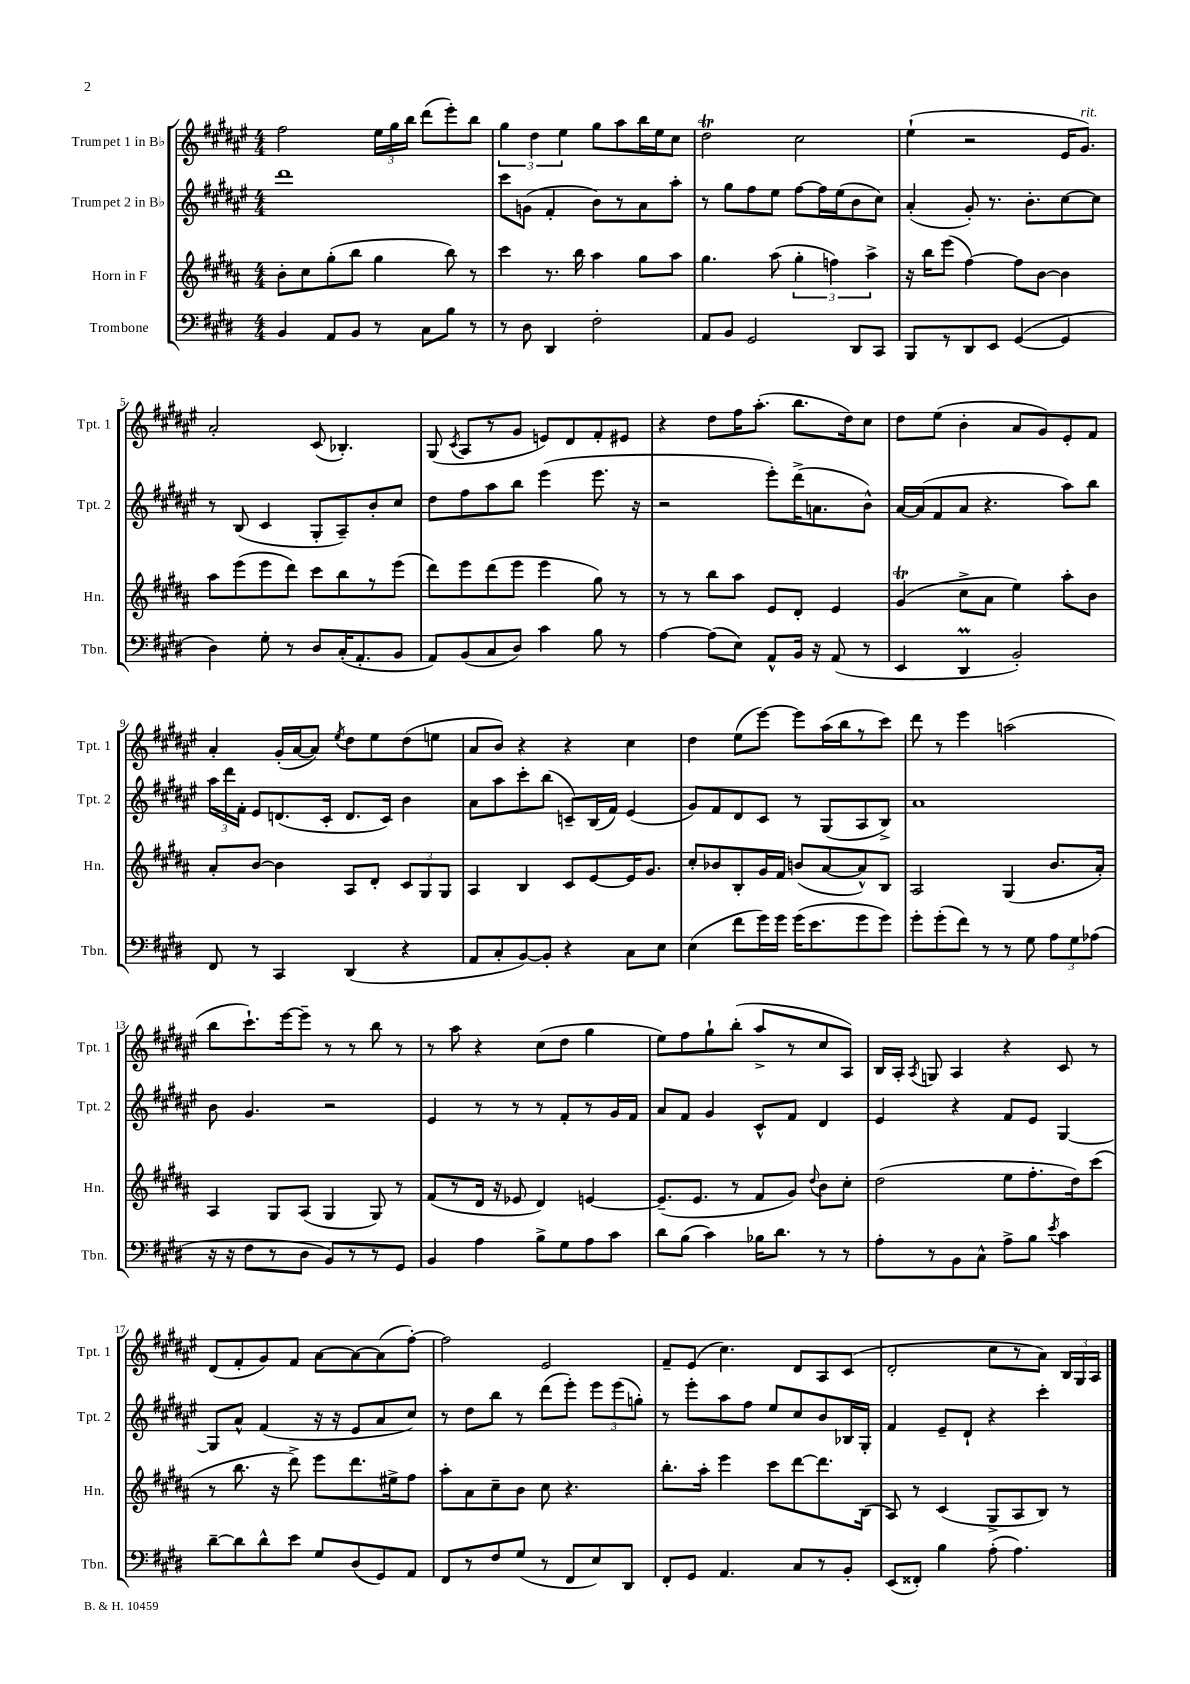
<<
\new StaffGroup <<
\new Staff = "s0" \with { instrumentName = "Trumpet 1 in Bb" shortInstrumentName = "Tpt. 1" } {
    \clef treble \key fis \major \numericTimeSignature \time 4/4
    \autoBeamOff fis''2 \tuplet 3/2 { eis''16[ gis''16 b''16] } dis'''8[( eis'''8-.) b''8] |
    \tuplet 3/2 { gis''4 dis''4 eis''4 } gis''8[ ais''8 b''16 eis''16 cis''8] |
    dis''2\trill cis''2 |
    eis''4-!( r2 eis'16[ gis'8.]^\markup { \italic "rit." }) |
    ais'2-. cis'8( bes4.-.) |
    gis8( \acciaccatura { cis'8 } ais8[ r8 gis'8] e'8[) dis'8 fis'8-. eis'8] |
    r4 dis''8[ fis''16 ais''8.]-.( b''8.[ dis''16) cis''8] |
    dis''8[ eis''8]( b'4-. ais'8[ gis'8) eis'8-. fis'8] |
    ais'4-. gis'16[-.( ais'16~ ais'8]) \acciaccatura { eis''8 } dis''8[ eis''8 dis''8( e''8] |
    ais'8[ b'8]) r4 r4 cis''4 |
    dis''4 eis''8[( eis'''8]~) eis'''8[ ais''16( b''16 r8 cis'''8]) |
    dis'''8 r8 eis'''4 a''2( |
    b''8[ cis'''8.-!) eis'''16~ eis'''8]-- r8 r8 b''8 r8 |
    r8 ais''8 r4 cis''8[( dis''8] gis''4 |
    eis''8[) fis''8 gis''8-! b''8]-.( ais''8[-> r8 cis''8 ais8]) |
    b16[ ais16]-. \acciaccatura { ais8 } g8 ais4 r4 cis'8 r8 |
    dis'8[( fis'8-. gis'8) fis'8] ais'8[~ ais'8~ ais'8( fis''8]~-.) |
    fis''2 eis'2 |
    fis'8[-- eis'8]( cis''4.) dis'8[ ais8 cis'8]( |
    dis'2-. cis''8[ r8 ais'8]) \tuplet 3/2 { b16[ gis16 ais16] } \bar "|." |
}
\new Staff = "s1" \with { instrumentName = "Trumpet 2 in Bb" shortInstrumentName = "Tpt. 2" } {
    \clef treble \key fis \major \numericTimeSignature \time 4/4
    \autoBeamOff dis'''1 |
    cis'''8[ g'8]( fis'4-. b'8[) r8 ais'8 ais''8]-. |
    r8 gis''8[ fis''8 eis''8] fis''8[~ fis''16 eis''16( b'8 cis''8]) |
    ais'4-.( gis'8-.) r8. b'8.[-. cis''8~ cis''8] |
    r8 b8( cis'4 gis8[-. ais8--) b'8-. cis''8] |
    dis''8[ fis''8 ais''8 b''8] eis'''4( eis'''8. r16 |
    r2 eis'''8[-.) dis'''16->( a'8. b'8]-^) |
    ais'16[~ ais'16( fis'8 ais'8] r4. ais''8[) b''8] |
    \tuplet 3/2 { ais''16[ dis'''16 fis'16]-. } eis'8[ d'8.( cis'16]-. d'8.[ cis'16]) b'4 |
    ais'8[ ais''8 cis'''8-. b''8]( c'8[--) b16( fis'16]) eis'4( |
    gis'8[) fis'8 dis'8 cis'8] r8 gis8[( ais8 b8]->) |
    ais'1 |
    b'8 gis'4. r2 |
    eis'4 r8 r8 r8 fis'8[-. r8 gis'16 fis'16] |
    ais'8[ fis'8] gis'4 cis'8[-^ fis'8] dis'4 |
    eis'4 r4 fis'8[ eis'8] gis4~ |
    gis8[ ais'8]-^ fis'4( r16 r16 eis'8[ ais'8 cis''8]) |
    r8 dis''8[ b''8] r8 dis'''8[( eis'''8]-.) \tuplet 3/2 { eis'''8[ eis'''8( g''8]-.) } |
    r8 eis'''8[-. ais''8 fis''8] eis''8[ cis''8 b'8 bes16 gis16]-. |
    fis'4 eis'8[-- dis'8]-! r4 cis'''4-. \bar "|." |
}
\new Staff = "s2" \with { instrumentName = "Horn in F" shortInstrumentName = "Hn." } {
    \clef treble \key b \major \numericTimeSignature \time 4/4
    \autoBeamOff b'8[-. cis''8 gis''8-.( b''8] gis''4 b''8) r8 |
    cis'''4 r8. b''16 ais''4 gis''8[ ais''8] |
    gis''4. ais''8( \tuplet 3/2 { gis''4-. f''4) ais''4-> } |
    r16 b''16[ e'''8]( fis''4~) fis''8[ b'8]~ b'4 |
    ais''8[ e'''8( e'''8 dis'''8]) cis'''8[ b''8 r8 e'''8]( |
    dis'''8[) e'''8 dis'''8( e'''8] e'''4 gis''8) r8 |
    r8 r8 b''8[ ais''8] e'8[ dis'8]-. e'4 |
    gis'4\trill( cis''8[-> ais'8] e''4) ais''8[-. b'8] |
    ais'8[-. b'8]~ b'4 ais8[ dis'8]-. \tuplet 3/2 { cis'8[ gis8 gis8] } |
    ais4 b4 cis'8[ e'8~ e'16 gis'8.] |
    cis''8[-. bes'8 b8-. gis'16 fis'16] b'8[( ais'8~ ais'8-^) b8] |
    ais2 gis4( b'8.[ ais'16]-.) |
    ais4 gis8[ ais8]( gis4 gis8) r8 |
    fis'8[( r8 dis'16] r16 ees'8 dis'4) e'4~ |
    e'8.[--( e'8.] r8 fis'8[ gis'8]) \appoggiatura { dis''8 } b'8[ cis''8]-. |
    dis''2( e''8[ fis''8.-. dis''16) cis'''8]( |
    r8 b''8. r16 dis'''8->) e'''8[ dis'''8. eis''16-> fis''8] |
    ais''8[-. ais'8 cis''8-- b'8] cis''8 r4. |
    b''8.[-. ais''16]-. e'''4 cis'''8[ dis'''8~ dis'''8. b16]( |
    ais8) r8 cis'4( gis8[-> ais8 b8]) r8 \bar "|." |
}
\new Staff = "s3" \with { instrumentName = "Trombone" shortInstrumentName = "Tbn." } {
    \clef bass \key e \major \numericTimeSignature \time 4/4
    \autoBeamOff b,4 a,8[ b,8] r8 cis8[ b8] r8 |
    r8 dis8 dis,4 fis2-. |
    a,8[ b,8] gis,2 dis,8[ cis,8] |
    b,,8[ r8 dis,8 e,8] gis,4~( gis,4 |
    dis4) gis8-. r8 dis8[ cis16-.( a,8.-. b,8] |
    a,8[) b,8( cis8 dis8]) cis'4 b8 r8 |
    a4~ a8[( e8]) a,8[-^ b,16] r16 a,8( r8 |
    e,4 dis,4\prall b,2-.) |
    fis,8 r8 cis,4 dis,4( r4 |
    a,8[ cis8-. b,8~) b,8]-. r4 cis8[ e8] |
    e4( fis'8[ gis'16) gis'16] gis'16[( e'8. gis'8 gis'8]) |
    gis'8[-. gis'8-.( fis'8]) r8 r8 gis8 \tuplet 3/2 { a8[ gis8 aes8]( } |
    r16 r16 fis8[ r8 dis8] b,8[) r8 r8 gis,8] |
    b,4 a4 b8[-> gis8 a8 cis'8] |
    dis'8[ b8]( cis'4) bes16[ dis'8.] r8 r8 |
    a8[-. r8 b,8 cis8]-^ a8[-> b8] \acciaccatura { e'8 } cis'4 |
    dis'8[~-- dis'8 dis'8-^ e'8] gis8[ dis8( gis,8) a,8] |
    fis,8[ r8 fis8 gis8]( r8 fis,8[ e8) dis,8] |
    fis,8[-. gis,8] a,4. cis8[ r8 b,8]-. |
    e,8[( fisis,8]-.) b4 a8-.( a4.) \bar "|." |
}
>>
>>
